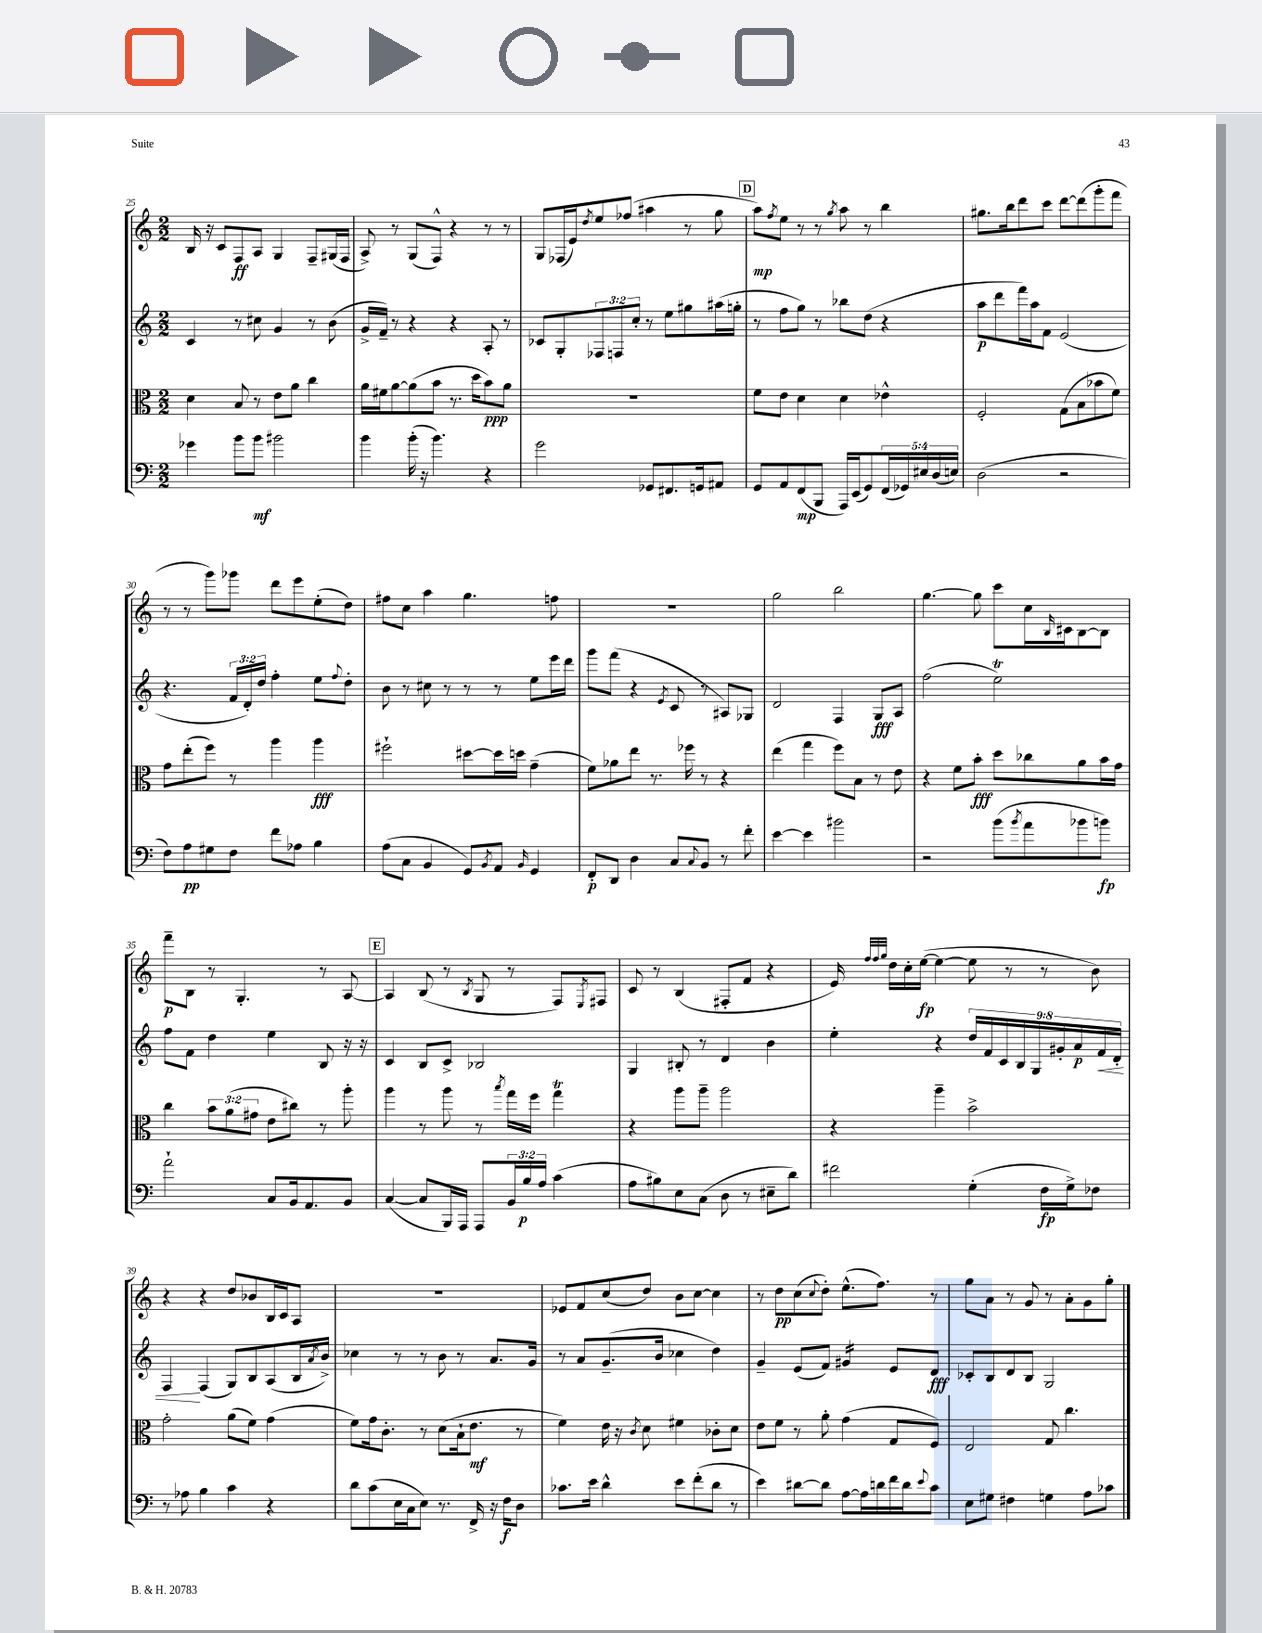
<<
\new StaffGroup <<
\new Staff = "s0" {
    \clef treble \key c \major \numericTimeSignature \time 2/2
    b16 r16 c'8 f8\ff a8 g4 f8-- gis16( f16 |
    a8->) r8 g8( f8-^) r4 r8 r8 |
    g8 fes16( e'16) \acciaccatura { d''8 } e''8 fes''8( ais''4 r8 g''8 |
    \mark \markup { \box "D" } a''8\mp) \acciaccatura { f''8 } e''8 r8 r8 \acciaccatura { g''8 } a''8 r8 b''4 |
    gis''8. b''16 d'''8 c'''8 d'''8~ d'''8( g'''8-. f'''8 |
    r8 r8 g'''8) ges'''8 d'''8 e'''8 e''8-.( d''8) |
    fis''8 c''8 a''4 g''4. f''8 |
    R1 |
    g''2 b''2 |
    g''4.~ g''8 c'''8 c''16 \grace { b16 } cis'16 b8~ b8 |
    f'''8--\p b8 r8 g4.-. r8 a8~ |
    \mark \markup { \box "E" } a4 b8( r8 \acciaccatura { b8 } g8 r8 f8) \acciaccatura { e8 } fis8 |
    c'8 r8 b4( fis8-. f'8 r4 |
    e'16) \grace { f''32 f''32 g''32 } d''16 c''16-. e''16~\fp( e''4~ e''8 r8 r8 b'8) |
    r4 r4 d''8 bes'8 b16 c'16 a8 |
    R1 |
    ees'8 f'8 c''8( d''8) b'8 c''8~ c''4 |
    r8 d''8\pp c''8( \appoggiatura { c''8 } d''8-.) e''8.-^( f''8.) r8 |
    g''8 a'8 r8 g'8 r8 a'8-. g'8 g''8-. \bar "|." |
}
\new Staff = "s1" {
    \clef treble \key c \major \numericTimeSignature \time 2/2 \override Staff.TupletNumber.text = #tuplet-number::calc-fraction-text
    c'4 r8 cis''8 g'4 r8 b'8( |
    g'16-> f'16--) r8 r4 r4 a8-. r8 |
    ces'8 g8-. \tuplet 3/2 { fes8 f8 c''8-. } r8 e''8 gis''8 ais''16( g''16-. |
    \mark \markup { \box "D" } r8 f''8 g''8) r8 bes''8 d''8( r4 |
    a''8\p d'''8 f'''16) a''16 f'8 e'2( |
    r4. \tuplet 3/2 { f'16 d'16-.) d''16 } f''4-. e''8 \appoggiatura { f''8 } d''8-. |
    b'8 r8 cis''8 r8 r8 r8 e''8 e'''16 d'''16 |
    g'''8 f'''8( r4 \acciaccatura { e'8 } c'8 r8 ais8) ges8 |
    d'2 f4 g8\fff a8 |
    f''2( e''2\trill) |
    f''8 f'8 d''4 e''4 b8 r16 r16 |
    \mark \markup { \box "E" } c'4 b8 c'8-> bes2 |
    g4 bis8-. r8 d'4 b'4 |
    e''4-. r4 \tuplet 9/8 { d''16 f'16 c'16 b16 g16 gis'16-. a'16\p f'16\< d'16-. } |
    f4\! f4( g8) b8 a8( b16 \acciaccatura { a'8 } b'16->) |
    ces''4 r8 r8 b'8 r8 a'8. g'16 |
    r8 a'8 g'8.--( b'16 ces''4 d''4) |
    g'4-- e'8( f'8) gis'4:16 e'8 d'8\fff |
    ces'8-. b8 d'8 b8 g2 \bar "|." |
}
\new Staff = "s2" {
    \clef alto \key c \major \numericTimeSignature \time 2/2 \override Staff.TupletNumber.text = #tuplet-number::calc-fraction-text
    d'4 b8 r8 e'8 a'8 c''4 |
    a'16 fis'16 a'8~ a'8( b'8 r8. d''16 b'8\ppp) a'8 |
    R1 |
    \mark \markup { \box "D" } f'8 e'8 d'4 d'4 ees'4-^ |
    f2-. g8( b8 bes'8 f'8) |
    g'8 e''8-.( f''8) r8 a''4 a''4\fff |
    fis''2-! dis''8~ dis''16 d''16 g'4--( |
    f'8) aes'8 e''8 r8. fes''16 r8 r4 |
    e''4( g''4 f''8) b8 r8 e'8 |
    r4 f'8 b'8-.\fff d''8 ces''8 a'8 b'16 g'16 |
    c''4 \tuplet 3/2 { b'8 a'8( gis'8 } e'8 cis''8) r8 a''8-. |
    \mark \markup { \box "E" } a''4 r8 a''8 r8 \acciaccatura { b''8 } g''16 f''16 g''4\trill |
    r4 a''8 a''8-- a''2 |
    r4 a''4-- b'2-> |
    g'2-. a'8( f'8) g'4( |
    f'8) g'16 c'8.-. r8 d'8( b16-! e'8.\mf r8 |
    f'4) e'16 r16 \acciaccatura { c'8 } d'8 fis'4 ces'8-. d'8 |
    e'8 f'8 r8 a'8-. g'4( g8 f8) |
    e2 g8 c''4. \bar "|." |
}
\new Staff = "s3" {
    \clef bass \key c \major \numericTimeSignature \time 2/2 \override Staff.TupletNumber.text = #tuplet-number::calc-fraction-text
    ges'4 b'8 b'8\mf bis'2 |
    b'4 b'16-.( r16 b'4.) r4 |
    g'2 ges,8 fis,8. g,16 ais,8 |
    \mark \markup { \box "D" } g,8 a,8 f,8\mp( b,,8 a,,16) e,16( g,8) \tuplet 5/4 { f,16( ges,16) eis16 d16( e16) } |
    d2( r2 |
    f8) a8\pp gis8 f8 f'8 aes8 b4 |
    a8( c8 b,4 g,8) \acciaccatura { b,8 } a,8 \grace { b,16 } g,4 |
    f,8-.\p d,8 d4 c8 \appoggiatura { c8 } b,8 r8 f'8-. |
    e'4~ e'4 bis'2 |
    r2 b'8( \acciaccatura { b'8 } a'8 bes'8 b'8\fp) |
    a'2-! c8 b,16 a,8. b,8 |
    \mark \markup { \box "E" } c4~( c8 b,,16) a,,16 a,,8 \tuplet 3/2 { b,16 b16\p a16 } c'4( |
    a8 bis8) e8 c8( d8 r8 eis8-- d'8) |
    fis'2 g4-.( f16\fp g16->) fes8 |
    r8 aes8 b4 c'4 r4 |
    d'8 c'8( e16 c16 e8) r8. f,16-> r16 f16\f d8 |
    ces'8. e'16 d'4-^ e'8 f'8-.( d'8 r8 |
    e'4) dis'8~ dis'8 a8~ a16 d'16 f'16 d'16 \appoggiatura { e'8 } c'8 |
    e8 gis8 fis4 g4 a8 ces'8 \bar "|." |
}
>>
>>
\layout { \context { \Score currentBarNumber = #25 } }
